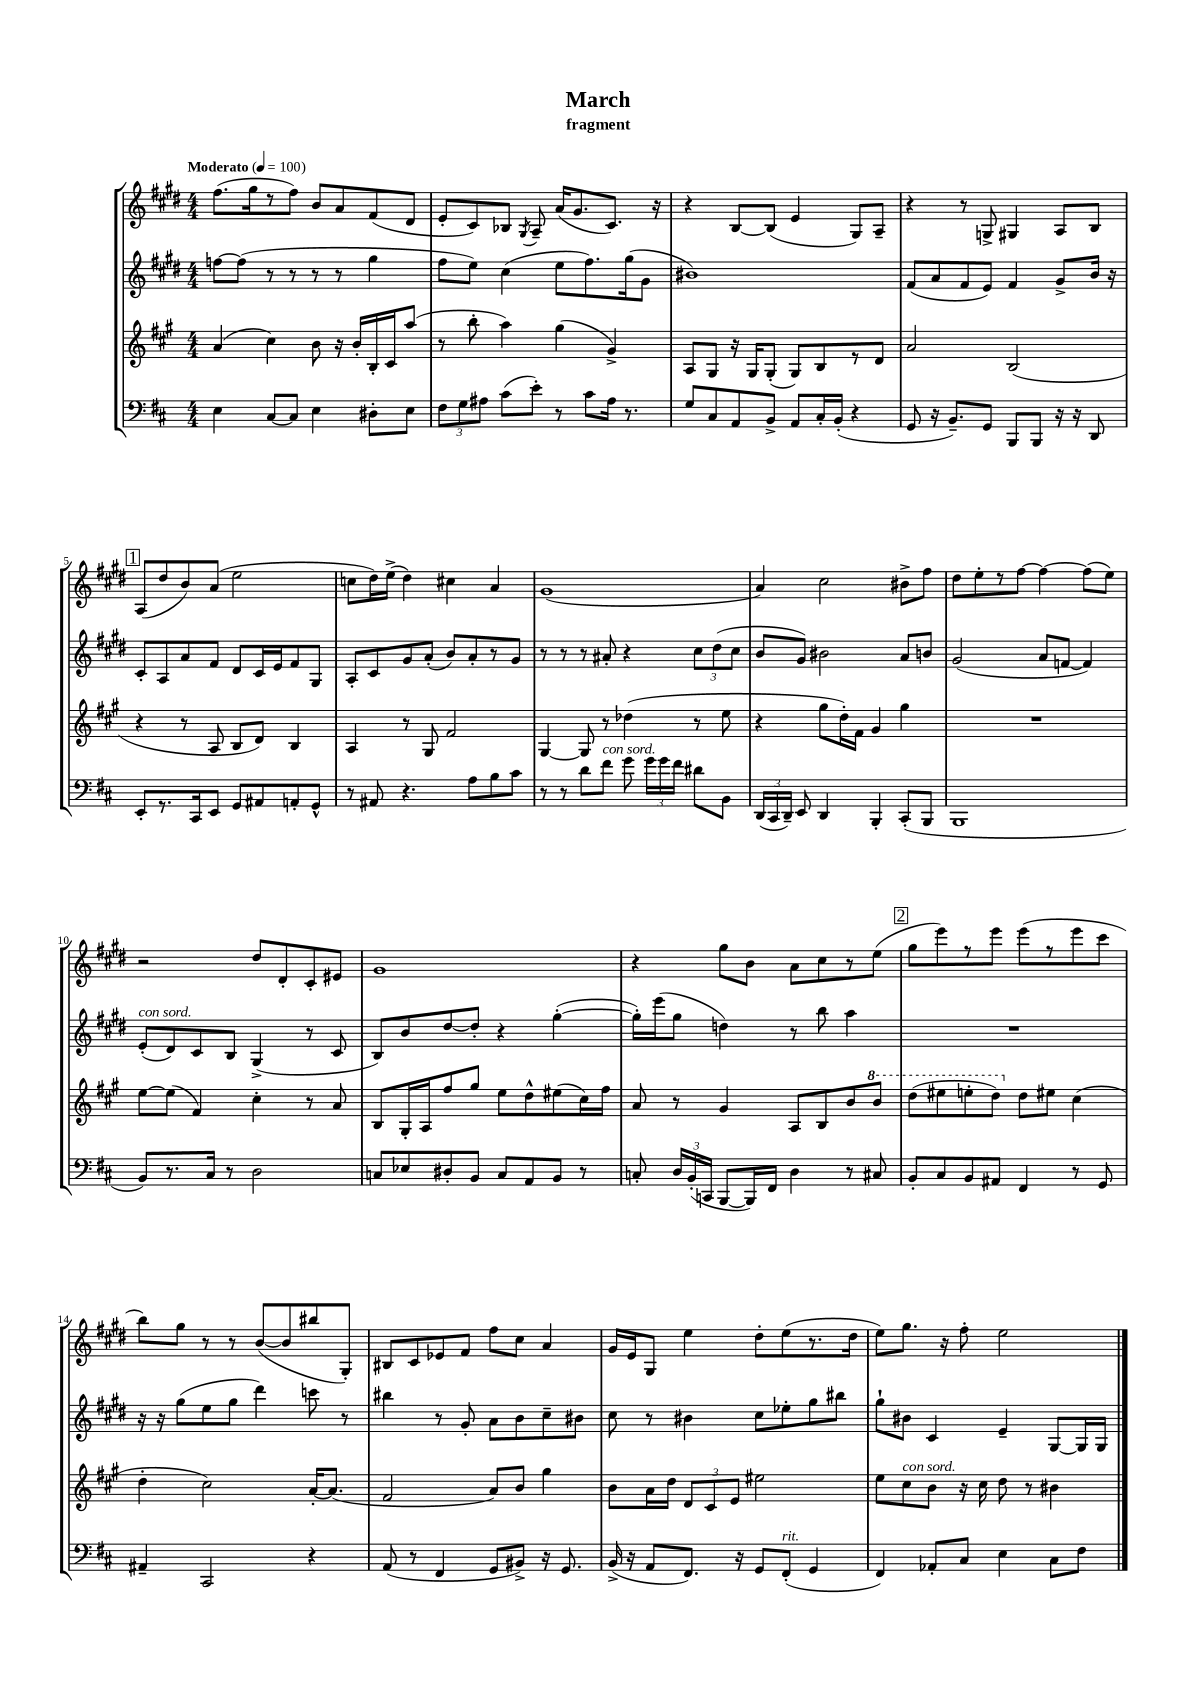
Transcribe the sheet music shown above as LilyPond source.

\header { title = "March" subtitle = "fragment" }
<<
\new StaffGroup <<
\new Staff = "s0" {
    \clef treble \key e \major \numericTimeSignature \time 4/4 \tempo "Moderato" 4 = 100
    \autoBeamOff fis''8.[( gis''16 r8 fis''8]) b'8[ a'8 fis'8( dis'8] |
    e'8[-. cis'8) bes8] \acciaccatura { gis8 } a8-- a'16[( gis'8. cis'8.]) r16 |
    r4 b8[~ b8]( e'4 gis8[) a8]-- |
    r4 r8 g8-> gis4 a8[ b8] |
    \mark \markup { \box "1" } a8[( dis''8 b'8) a'8]( e''2 |
    c''8[ dis''16) e''16]->( dis''4) cis''4 a'4 |
    gis'1( |
    a'4) cis''2 bis'8[-> fis''8] |
    dis''8[ e''8-. r8 fis''8]~ fis''4~ fis''8[( e''8]) |
    r2 dis''8[ dis'8-. cis'8-. eis'8] |
    gis'1 |
    r4 gis''8[ b'8] a'8[ cis''8 r8 e''8]( |
    \mark \markup { \box "2" } gis''8[ e'''8) r8 e'''8] e'''8[( r8 e'''8 cis'''8] |
    b''8[) gis''8] r8 r8 b'8[~( b'8 bis''8 gis8]-.) |
    bis8[ cis'8 ees'8 fis'8] fis''8[ cis''8] a'4 |
    gis'16[ e'16 gis8] e''4 dis''8[-. e''8( r8. dis''16] |
    e''8[) gis''8.] r16 fis''8-. e''2 \bar "|." |
}
\new Staff = "s1" {
    \clef treble \key e \major \numericTimeSignature \time 4/4
    \autoBeamOff f''8[~ f''8]( r8 r8 r8 r8 gis''4 |
    fis''8[ e''8]) cis''4( e''8[ fis''8.) gis''16( gis'8] |
    bis'1) |
    fis'8[( a'8 fis'8 e'8]) fis'4 gis'8[-> b'16] r16 |
    \mark \markup { \box "1" } cis'8[-. a8 a'8 fis'8] dis'8[ cis'16 e'16 fis'8 gis8] |
    a8[-. cis'8 gis'8 a'8]-.( b'8[) a'8-. r8 gis'8] |
    r8 r8 r8 ais'8-. r4 \tuplet 3/2 { cis''8[ dis''8( cis''8] } |
    b'8[ gis'8]) bis'2 a'8[ b'8] |
    gis'2( a'8[ f'8]~ f'4) |
    e'8[-.^\markup { \italic "con sord." }( dis'8) cis'8 b8] gis4->( r8 cis'8 |
    b8[) b'8 dis''8~ dis''8]-. r4 gis''4~-.( |
    gis''16[-.) e'''16( gis''8] d''4) r8 b''8 a''4 |
    \mark \markup { \box "2" } R1 |
    r16 r16 gis''8[( e''8 gis''8] dis'''4) c'''8 r8 |
    bis''4 r8 gis'8-. a'8[ b'8 cis''8-- bis'8] |
    cis''8 r8 bis'4 cis''8[ ees''8-. gis''8 bis''8] |
    gis''8[-! bis'8] cis'4 e'4-- gis8[~ gis16 gis16] \bar "|." |
}
\new Staff = "s2" {
    \clef treble \key a \major \numericTimeSignature \time 4/4
    \autoBeamOff a'4( cis''4) b'8 r16 b'16[-. b16-. cis'16 a''8]( |
    r8 b''8-. a''4) gis''4( gis'4->) |
    a8[ gis8] r16 gis16[ gis8]-.( gis8[) b8 r8 d'8] |
    a'2 b2( |
    \mark \markup { \box "1" } r4 r8 a8 b8[ d'8]) b4 |
    a4 r8 gis8 fis'2 |
    gis4~ gis8 r8 des''4( r8 e''8 |
    r4 gis''8[ d''16-.) fis'16] gis'4 gis''4 |
    R1 |
    e''8[~ e''8]( fis'4) cis''4-. r8 a'8 |
    b8[ gis16-. a16 fis''8 gis''8] e''8[ d''8-^ eis''8( cis''16) fis''16] |
    a'8 r8 gis'4 a8[ b8 b'8 \ottava #1 b''8] |
    \mark \markup { \box "2" } d'''8[( eis'''8 e'''8-. d'''8]) \ottava #0 d''8[ eis''8] cis''4( |
    d''4-. cis''2) a'16[~-. a'8.]( |
    fis'2 a'8[) b'8] gis''4 |
    b'8[ a'16 d''16] \tuplet 3/2 { d'8[ cis'8 e'8] } eis''2 |
    e''8[ cis''8^\markup { \italic "con sord." } b'8] r16 cis''16 d''8 r8 bis'4 \bar "|." |
}
\new Staff = "s3" {
    \clef bass \key d \major \numericTimeSignature \time 4/4
    \autoBeamOff e4 cis8[~ cis8] e4 dis8[-. e8] |
    \tuplet 3/2 { fis8[ g8 ais8] } cis'8[( e'8]-.) r8 cis'8[ ais16] r8. |
    g8[ cis8 a,8 b,8]-> a,8[ cis16-. b,16]-.( r4 |
    g,8 r16 b,8.[--) g,8] b,,8[ b,,8] r16 r16 d,8 |
    \mark \markup { \box "1" } e,8[-. r8. cis,16 e,8] g,8[ ais,8 a,8-. g,8]-^ |
    r8 ais,8 r4. a8[ b8 cis'8] |
    r8 r8 d'8[ fis'8]^\markup { \italic "con sord." } g'8 \tuplet 3/2 { g'16[ g'16 fis'16] } dis'8[ b,8] |
    \tuplet 3/2 { d,16[( cis,16 d,16]--) } e,8 d,4 b,,4-. cis,8[-.( b,,8] |
    b,,1 |
    b,8[) r8. cis16] r8 d2 |
    c8[ ees8 dis8-. b,8] c8[ a,8 b,8] r8 |
    c8-. \tuplet 3/2 { d16[ b,16-.( c,16] } b,,8[~ b,,16) fis,16] d4 r8 cis8 |
    \mark \markup { \box "2" } b,8[-. cis8 b,8 ais,8] fis,4 r8 g,8 |
    ais,4-- cis,2 r4 |
    a,8( r8 fis,4 g,8[ bis,8]->) r16 g,8. |
    b,16->( r16 a,8[ fis,8.]) r16 g,8[ fis,8]-.^\markup { \italic "rit." }( g,4 |
    fis,4) aes,8[-. cis8] e4 cis8[ fis8] \bar "|." |
}
>>
>>
